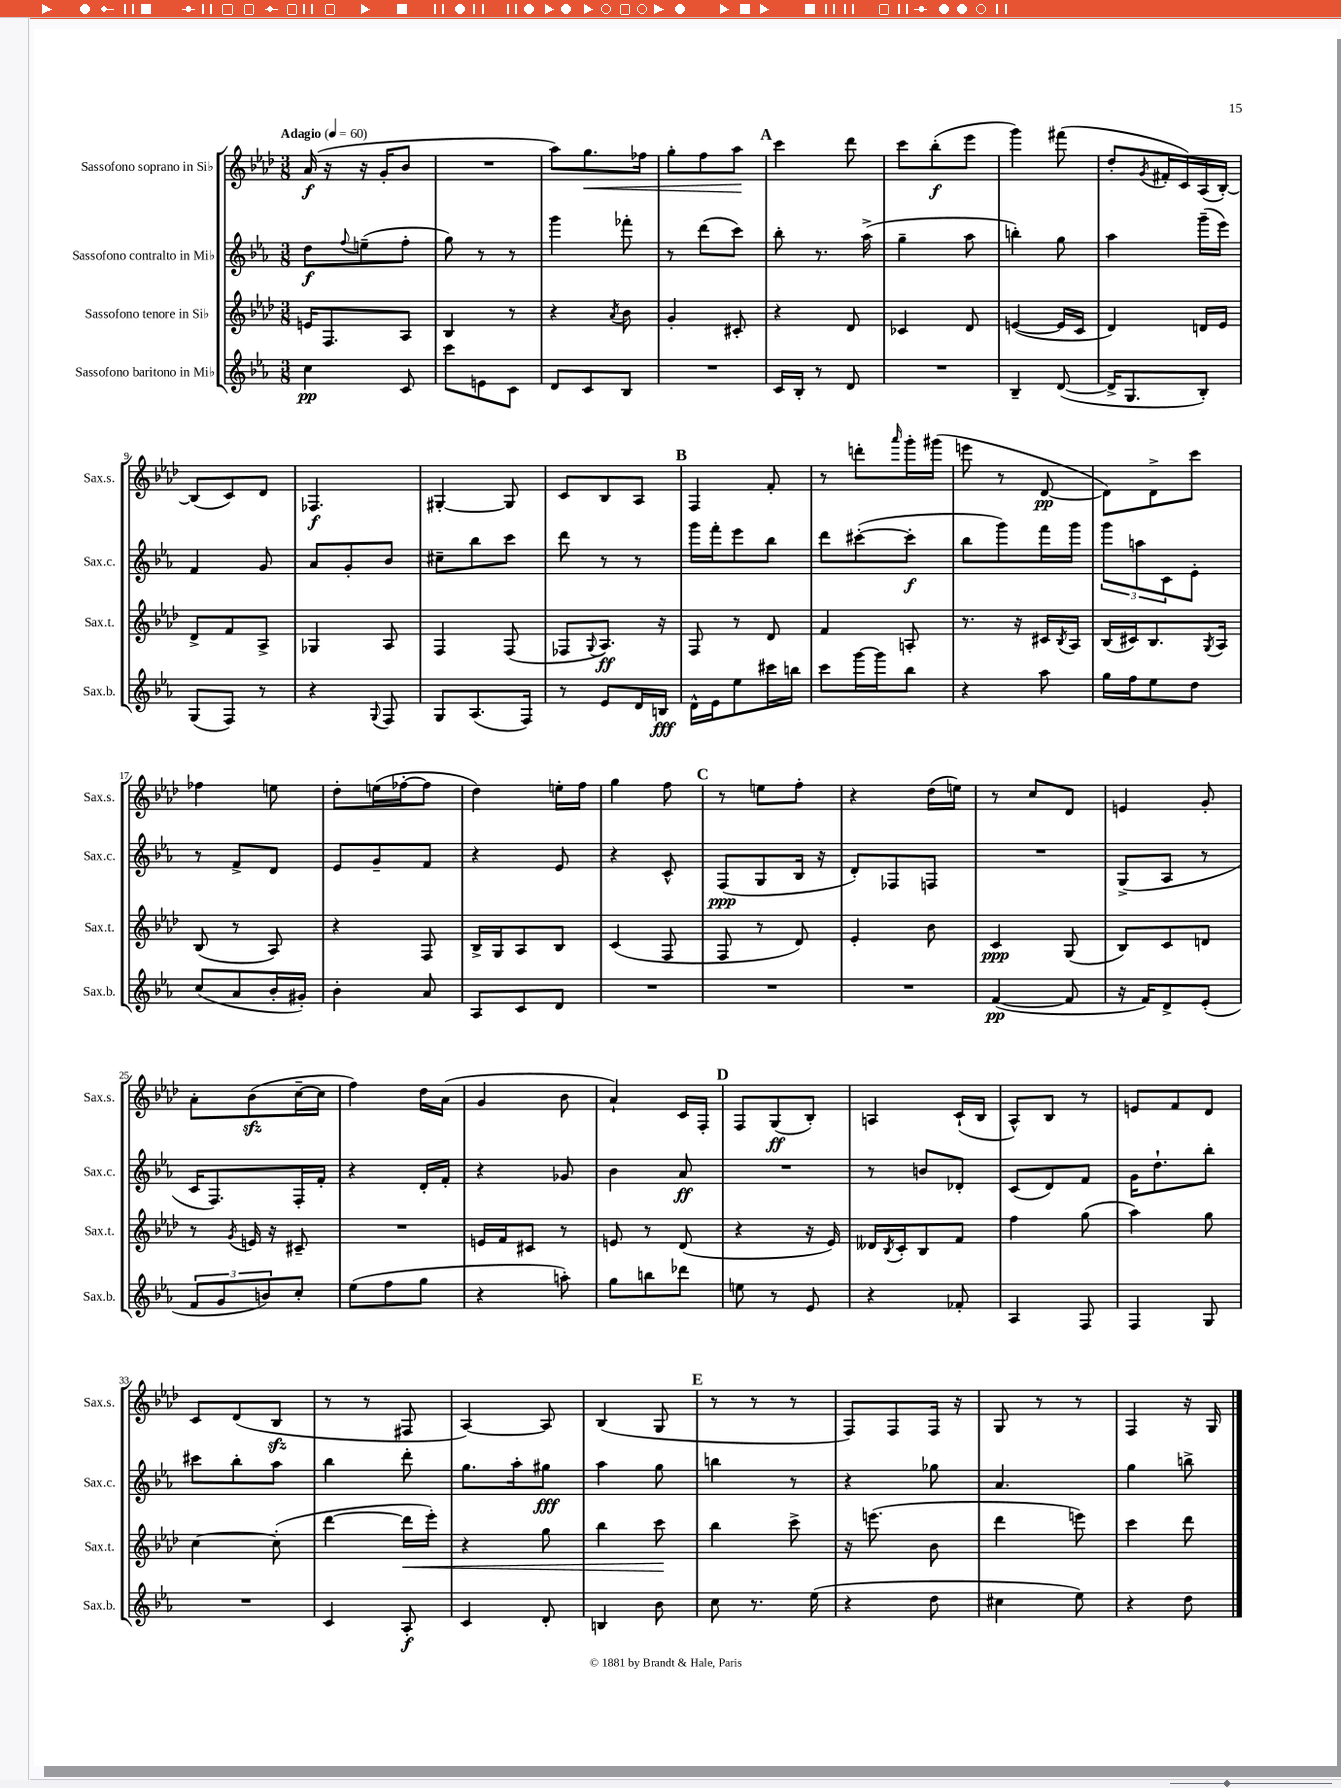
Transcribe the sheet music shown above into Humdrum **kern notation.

**kern	**kern	**kern	**kern
*staff4	*staff3	*staff2	*staff1
*clefG2	*clefG2	*clefG2	*clefG2
*k[b-e-a-]	*k[b-e-a-d-]	*k[b-e-a-]	*k[b-e-a-d-]
*M3/8	*M3/8	*M3/8	*M3/8
*MM60	*MM60	*MM60	*MM60
4cc	16e	8dd	(16a-
.	8.F	.	16r
.	.	8qqff	.
.	.	(8ee~	16r
.	.	.	16g'
8c	8A-	8ff'	8b-
=	=	=	=
8ccc	4B-	8gg)	4.r
8e	.	8r	.
8c	8r	8r	.
=	=	=	=
8d	4r	4ggg	8aa-)
8c	.	.	8.gg
.	8qa-	.	.
8B-	8b-	8fff-'	.
.	.	.	16ff-
=	=	=	=
4.r	4g'	8r	8gg'
.	.	(8ddd	8ff
.	8c#'	8ccc)	8aa-
=	=	=	=
16c	4r	8bb-'	4ccc
16B-'	.	.	.
8r	.	8.r	.
8d	8d-	.	8ddd-
.	.	(16aa-^	.
=	=	=	=
4.r	4c-	4gg~	8ccc
.	.	.	(8bb-'
.	8d-	8aa-	8eee-
=	=	=	=
4B-~	([4e	4bb')	4ggg)
([8d	16e]	8gg	(8fff#
.	16c	.	.
=	=	=	=
16d^]	4d-)	4aa-	8dd-'
8.G	.	.	.
.	.	.	8qg
.	.	.	16f#'
.	.	.	16c)
8B-')	16d	(16ggg~	(16A-
.	16e-	16eee-)	[16B-')
=	=	=	=
(8G	8d-^	4f	(8B-]
8F)	8f	.	8c)
8r	8A-^	8g	8d-
=	=	=	=
4r	4G-	8a-	4.F-
.	.	8g'	.
8qqG	.	.	.
8F	8A-	8b-	.
=	=	=	=
8G	4F	8cc#~	[4G#'
(8.A-	.	8bb-	.
.	(8F	8ccc	8G#]
16F)	.	.	.
=	=	=	=
8r	8F-	8ddd	8c
.	8qqG	.	.
8e-	8.A-)	8r	8B-
16d	.	8r	8A-
16B	16r	.	.
=	=	=	=
16d^^	8F	16ggg	4F
16e-	.	16fff'	.
8ee-	8r	8eee-	.
16ccc#	8d-	8bb-	8f'
16bb	.	.	.
=	=	=	=
8ccc	4f	8ddd	8r
[16ggg	.	([8ccc#'	8ddd'
16ggg]	.	.	.
.	.	.	16qqaaa-
8bb-	8A'	8ccc#']	16ggg'
.	.	.	(16ggg#
=	=	=	=
4r	8.r	8bb-	8eee
.	.	8ggg)	8r
.	16r	.	.
8aa-	16c#	16fff	[8d-
.	8qB-	.	.
.	16A-	16ggg	.
=	=	=	=
16gg	(16B-	12ggg	8d-])
16ff	16c#)	.	.
.	.	12aa	.
8ee-	8.B-	.	8d-^
.	.	12c	.
8dd	.	8e-'	8ccc
.	8qG	.	.
.	16A-	.	.
=	=	=	=
(8cc	(8B-	8r	4ff-
8a-	8r	8f^	.
16b-'	8A-)	8d	8ee
16g#')	.	.	.
=	=	=	=
4b-'	4r	8e-	8dd-'
.	.	8g~	(16ee
.	.	.	[16ff-'
8a-	8F	8f	8ff-]
=	=	=	=
8A-	16B-^	4r	4dd-)
.	16G	.	.
8c	8A-	.	.
8d	8B-	8e-	16ee'
.	.	.	16ff
=	=	=	=
4.r	(4c	4r	4gg
.	8F	8c^^	8ff
=	=	=	=
4.r	8F	(8F	8r
.	8r	8G	8ee
.	8d-)	16B-	8ff'
.	.	16r	.
=	=	=	=
4.r	4e-'	8d')	4r
.	.	8F-	.
.	8b-	8F	(16dd-
.	.	.	16ee)
=	=	=	=
([4f	4c	4.r	8r
.	.	.	8cc
8f]	(8G	.	8d-
=	=	=	=
16r	8B-)	(8G^	4e
16f)	.	.	.
8d^	8c	8A-	.
(8e-'	8d	8r	8g'
=	=	=	=
12f	8r	16c	8a-'
.	.	8.F)	.
12g	.	.	.
.	8qg	.	.
.	16e	.	(8b-
12b)	.	.	.
.	16r	.	.
8cc'	8c#~	16F'	[16cc~
.	.	16f'	16cc]
=	=	=	=
(8ee-	4.r	4r	4ff)
8ff	.	.	.
8gg	.	16d'	16dd-
.	.	16f'	(16a-
=	=	=	=
4r	16e	4r	4g
.	16f	.	.
.	8c#	.	.
8aa')	8r	8g-	8b-
=	=	=	=
8gg	8e	4b-	4a-`)
8bb	8r	.	.
8ddd-	(8d-	8a-	16c
.	.	.	16F'
=	=	=	=
8ee	4r	4.r	8F
8r	.	.	(8G
8e-	16r	.	8B-')
.	16e-)	.	.
=	=	=	=
4r	16d--	8r	4A
.	8qB-	.	.
.	16c'	.	.
.	8B-	8b	.
8f-'	8f	8d-'	(16c`
.	.	.	16B-
=	=	=	=
4A-	4ff	(8c	8A-^^)
.	.	8d)	8B-
8F	(8gg	8f	8r
=	=	=	=
4F	4aa-)	16g	8e
.	.	8.dd`	.
.	.	.	8f
8G	8gg	8bb-'	8d-
=	=	=	=
4.r	[4cc	8ccc#	8c
.	.	8bb-'	(8d-
.	(8cc']	8aa-	8B-
=	=	=	=
4c	[4ddd-	4bb-	8r
.	.	.	8r
8A-'	16ddd-]	8ddd'	8F#
.	16eee-')	.	.
=	=	=	=
4c	4r	8.gg	[4A-)
.	.	16aa-'	.
8d'	8gg	8gg#	8A-]
=	=	=	=
4B	4bb-	4aa-	(4B-
8b-	8ccc	8gg	8G
=	=	=	=
8cc	4bb-	4bb	8r
8.r	.	.	8r
.	8ccc^	8r	8r
(16ee-	.	.	.
=	=	=	=
4r	16r	4r	8F)
.	(8.eee	.	.
.	.	.	8F
8dd	8b-	8gg-	16F
.	.	.	16r
=	=	=	=
4cc#	4ddd-	4.a-	8G
.	.	.	8r
8ee-)	8eee)	.	8r
=	=	=	=
4r	4ccc	4gg	4F
8dd	8ddd-	8bb^	16r
.	.	.	16G
==	==	==	==
*-	*-	*-	*-
